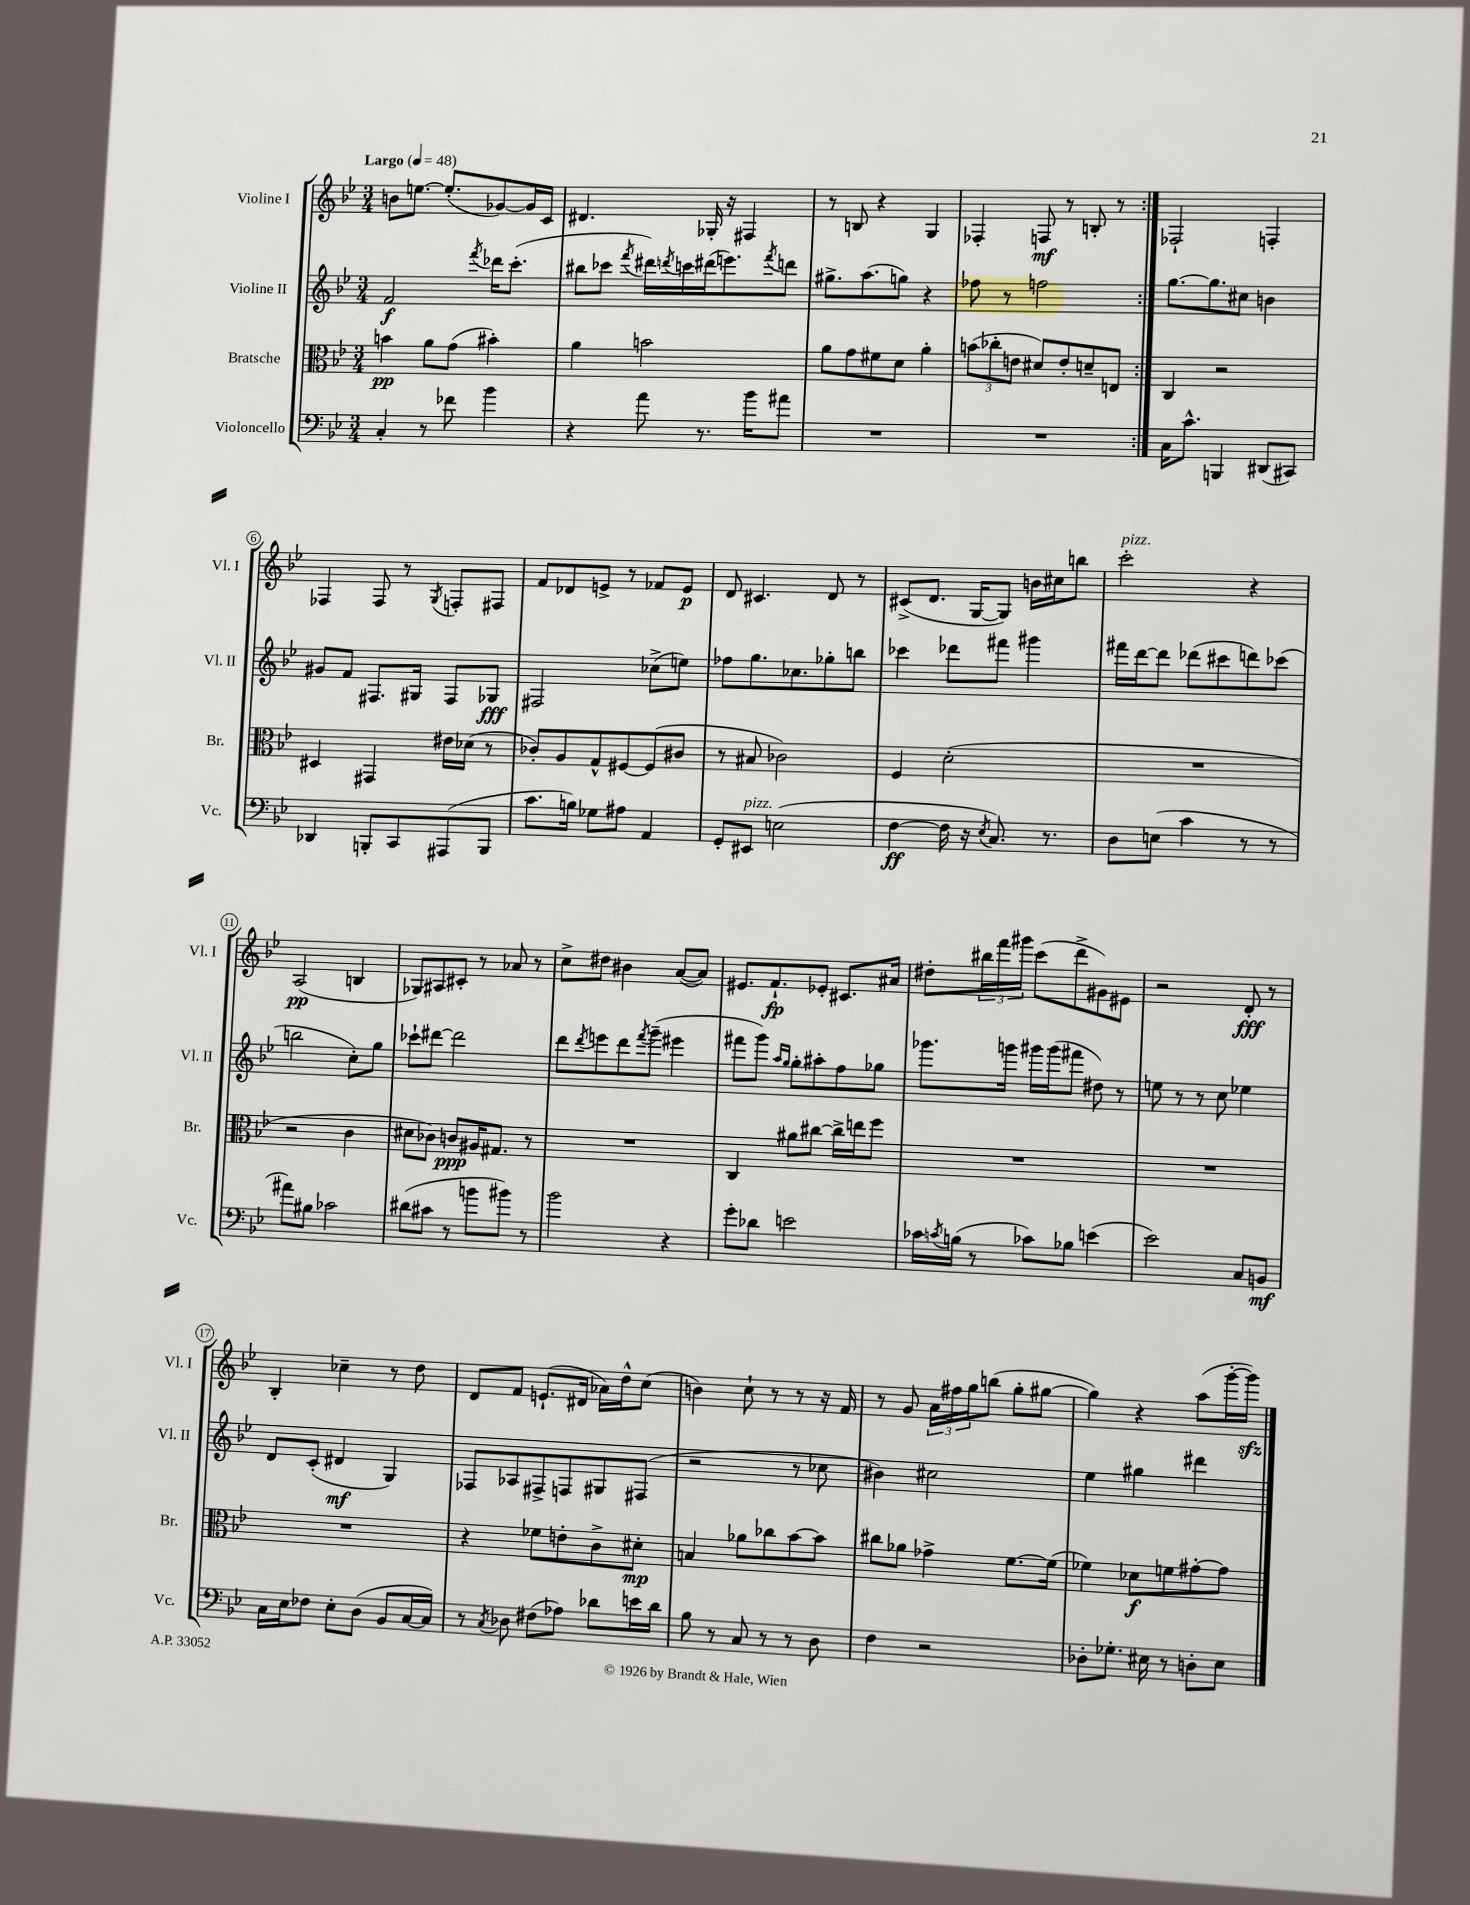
<<
\new StaffGroup <<
\new Staff = "s0" \with { instrumentName = "Violine I" shortInstrumentName = "Vl. I" } {
    \clef treble \key bes \major \numericTimeSignature \time 3/4 \tempo "Largo" 4 = 48
    \repeat volta 2 { b'8 e''8.~ e''8.-.( ges'8~) ges'16 c'16 |
    dis'4. ges16-. r16 fis4 |
    r8 b8 r4 g4 |
    fes4-. f8\mf r8 b8-. r8 | }
    fes2-! f4-. |
    fes4 fes8 r8 \acciaccatura { g8 } f8-. fis8 |
    f'8 des'8 e'8-> r8 fes'8 e'8\p |
    d'8 cis'4. d'8 r8 |
    cis'8->( d'8. g16~ g8) b'16 cis''16 b''8 |
    c'''2-.^\markup { \italic "pizz." } r4 |
    a2\pp( b4 |
    ges8) ais8 cis'8-. r8 aes'8 r8 |
    c''8-> dis''8 bis'4 a'8~( a'8) |
    eis'8. f'8.-!\fp ees'8-. cis'8. ais'16 |
    dis''8-. \tuplet 3/2 { bis''16 f'''16 gis'''16 } c'''8( d'''8-> gis'8) eis'8 |
    r2 d'8-.\fff r8 |
    bes4-. ces''4-- r8 d''8 |
    d'8 f'8 e'8.-!( dis'16 aes'16) d''16-^ c''8( |
    b'4) c''8-! r8 r8 r16 f'16 |
    r8 g'8 \tuplet 3/2 { a'16 fis''16 g''16 } b''8( g''8-. gis''8~ |
    gis''4) r4 a''8( g'''16~-. g'''16\sfz) \bar "|." |
}
\new Staff = "s1" \with { instrumentName = "Violine II" shortInstrumentName = "Vl. II" } {
    \clef treble \key bes \major \numericTimeSignature \time 3/4
    \repeat volta 2 { f'2\f \acciaccatura { f'''8 } des'''16 c'''8.-.( |
    bis''8 ces'''8 \acciaccatura { f'''8 } dis'''16) \acciaccatura { d'''8 } c'''16 dis'''16( e'''8.) \acciaccatura { f'''8 } d'''8 |
    gis''8.-> a''8.( g''8) r4 |
    fes''8 r8 f''2 | }
    g''8.~ g''8. cis''8 b'4 |
    gis'8 f'8 fis8. gis16 fis8 ges8\fff |
    fis2 ces''8->( e''8) |
    fes''8 g''8. ces''8. ges''8-. b''8 |
    ces'''4 des'''8 fis'''8 gis'''4 |
    fis'''16 d'''16~ d'''8 des'''8( cis'''8 d'''8) ces'''8( |
    b''2 c''8-.) g''8 |
    ces'''8-! dis'''8~ dis'''2 |
    d'''8 \acciaccatura { d'''8 } e'''8 d'''8 \acciaccatura { f'''8 } g'''8--( eis'''4 |
    fis'''8 g'''8) \grace { a''16 g''16 } g''8-. ais''8-. f''8 ges''8 |
    ges'''8. g'''16 gis'''16 gis'''16( fis'''8 dis''8) r8 |
    e''8 r8 r8 c''8 ees''4 |
    d'8 c'8-.( dis'4\mf g4) |
    fes8 aes8 fis8-> f8 gis8 fis8( |
    r2 r8 ces''8 |
    bis'4) cis''2 |
    ees''4 gis''4 dis'''4 \bar "|." |
}
\new Staff = "s2" \with { instrumentName = "Bratsche" shortInstrumentName = "Br." } {
    \clef alto \key bes \major \numericTimeSignature \time 3/4
    \repeat volta 2 { b'4\pp a'8 g'8( bis'4-.) |
    a'4 b'2 |
    a'8 g'8 fis'8 d'8 a'4-. |
    \tuplet 3/2 { b'8( ces''8-. e'8 } dis'8) e'8-. d'8-- e8 | }
    c4 r2 |
    dis4 gis,4 eis'16 des'16( r8 |
    ces'8-.) a8 g8-^ fis8~ fis8( cis'8 |
    r8 bis8 ces'2) |
    f4 d'2-.( |
    R2. |
    r2 c'4 |
    dis'8 ces'8) c'8\ppp ais16 gis8. r8 |
    R2. |
    c4 ais'8 cis''8~ cis''16-> e''16 f''8 |
    R2. |
    R2. |
    R2. |
    r4 fes'8 e'8-. c'8-> dis'8-.\mp |
    b4 aes'8 ces''8 bes'8~ bes'8 |
    cis''8 aes'8 ges'4-> f'8.~ f'16( |
    fes'4) des'8\f f'8 gis'8~-. gis'8 \bar "|." |
}
\new Staff = "s3" \with { instrumentName = "Violoncello" shortInstrumentName = "Vc." } {
    \clef bass \key bes \major \numericTimeSignature \time 3/4
    \repeat volta 2 { c4-. r8 fes'8 bes'4 |
    r4 a'8 r8. bes'16 ais'8 |
    R2. |
    R2. | }
    c16 c'8.-^ b,,4 dis,8( cis,8) |
    des,4 b,,8-. c,8 ais,,8( b,,8 |
    c'8. b16) ges8 ais8 a,4 |
    g,8-. eis,8^\markup { \italic "pizz." } e2( |
    f4~\ff f16 r16 \acciaccatura { ees8 } c8.) r8. |
    d8 e8( c'4 r8 r8 |
    ais'8) bis8 ces'2 |
    dis'8( cis'8 r8 b'8 bis'8) r8 |
    bes'2 r4 |
    g'8-. des'8 e'2 |
    ces'16 \acciaccatura { c'8 } b16( r8 ces'8) bes8 e'4( |
    ees'2) c8 b,8\mf |
    c16 ees16 fes8 ees8-. d8( bes,8 c16~ c16) |
    r8 \acciaccatura { c8 } des8 fis8( aes8) des'8 e'16 des'16 |
    bes8 r8 c8 r8 r8 d8 |
    f4 r2 |
    des8-. ges8.-. eis16 r8 d8-. eis8 \bar "|." |
}
>>
>>
\layout { \context { \Score \override BarNumber.stencil = #(make-stencil-circler 0.1 0.3 ly:text-interface::print) } }
